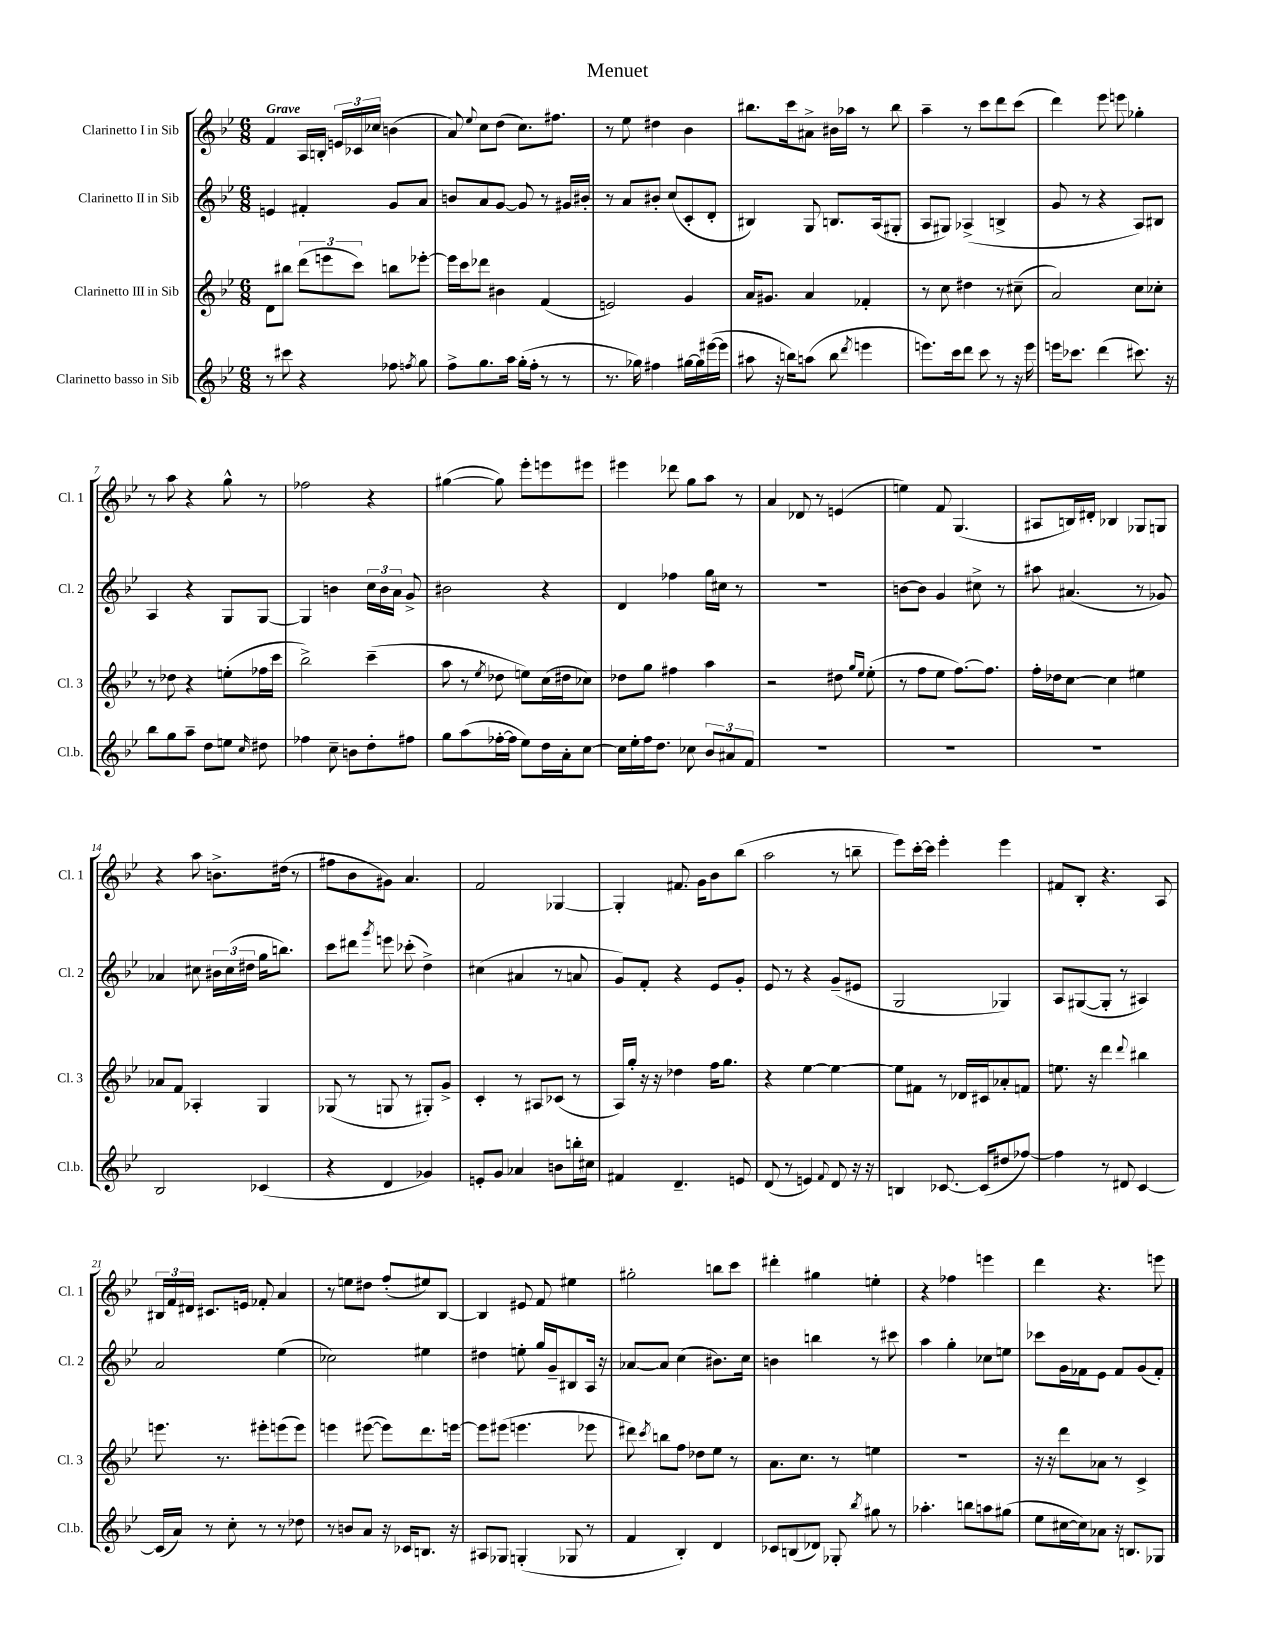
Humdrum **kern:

**kern	**kern	**kern	**kern
*staff4	*staff3	*staff2	*staff1
*clefG2	*clefG2	*clefG2	*clefG2
*k[b-e-]	*k[b-e-]	*k[b-e-]	*k[b-e-]
*M6/8	*M6/8	*M6/8	*M6/8
8r	8d	4e	4f
8ccc#	8bb#	.	.
4r	(12ddd	4f#'	16A
.	.	.	16B'
.	12eee	.	.
.	.	.	24e
.	12ccc)	.	24c-
.	.	.	24cc-
8ff-	8bb	8g	(4b
8qff	.	.	.
8gg	[8eee-'	8a	.
=	=	=	=
8ff^	16eee-]	8b	8a)
.	16ccc	.	.
.	.	.	8qqee-
8.gg	8ddd-	8a	8cc
.	4b#	[8g	(8dd
16aa	.	.	.
(16gg'	.	8g]	8.cc)
16ff'	.	.	.
8r	(4f	8r	.
.	.	.	8.ff#
8r	.	16g#	.
.	.	16b#'	.
=	=	=	=
8.r	2e)	8r	8r
.	.	8a	8ee-
16gg-)	.	.	.
4ff#	.	8b#'	4dd#
.	.	(8cc	.
[16gg#	4g	8c'	4b-
16gg#]	.	.	.
([16eee#	.	8d'	.
16eee#]	.	.	.
=	=	=	=
8aa#	16a	4B#)	8.bb#
.	8.g#	.	.
16r	.	.	.
16bb)	.	.	16ccc
(8aa	4a	8G	8a#^
8bb	.	8.B	16b#
.	.	.	16aa-
8qddd	.	.	.
4eee	4f-'	.	8r
.	.	(16A	.
.	.	8G#'	8bb#
=	=	=	=
8.eee)	8r	8A	4aa~
.	8cc	8G#)	.
16ccc	.	.	.
8ddd	4dd#	(4A-^	8r
8ccc	.	.	8ccc
8r	8r	4B^	8ddd
16r	(8cc#~	.	(8ccc
16eee	.	.	.
=	=	=	=
16eee	2a)	8g	4ddd)
8.ccc-	.	.	.
.	.	8r	.
(4ddd	.	4r	8eee-
.	.	.	8eee
8.ccc#)	8cc	8A)	4gg-'
.	8cc-'	8B#	.
16r	.	.	.
=	=	=	=
8bb-	8r	4A	8r
8gg	8dd-	.	8aa
8aa~	4r	4r	4r
8dd	.	.	.
8ee	(8ee'	8G	8gg^^
16qqcc	.	.	.
8dd#	16ff-	[8G	8r
.	16ccc	.	.
=	=	=	=
4ff-	2bb-^)	4G]	2ff-
8cc~	.	4b	.
8b	.	.	.
8dd'	(4ccc~	24cc	4r
.	.	24b	.
.	.	24a	.
8ff#	.	8g^	.
=	=	=	=
8gg	8aa	2b#	([4gg#
(8aa	8r	.	.
.	8qee-	.	.
[16ff-'	8dd-	.	8gg#])
16ff-]	.	.	.
8ee-)	8ee)	.	8eee-'
16dd	(16cc	4r	8eee
16a'	16dd#	.	.
[8cc	8cc-)	.	8eee#
=	=	=	=
16cc]	8dd-	4d	4eee#
16ee-'	.	.	.
16ff	8gg	.	.
8.dd	.	.	.
.	4ff#	4ff-	8ddd-
8cc-	.	.	8gg
12b-	4aa	16gg	8aa
.	.	16cc#	.
12a#	.	.	.
.	.	8r	8r
12f	.	.	.
=	=	=	=
2.r	2r	2.r	4a
.	.	.	8d-
.	.	.	8r
.	8dd#	.	(4e
.	16qqgg	.	.
.	16qqee-	.	.
.	(8ee-'	.	.
=	=	=	=
2.r	8r	[8b	4ee)
.	8ff	8b]	.
.	8ee-	4g	8f
.	[8.ff)	.	(4.G
.	.	8cc#^	.
.	8.ff]	.	.
.	.	8r	.
=	=	=	=
2.r	16ff'	8aa#	8A#
.	16dd-	.	.
.	[8cc	(4.a#	16B)
.	.	.	16d#'
.	4cc]	.	4B-
.	4ee#	8r	8G-
.	.	8g-)	8G
=	=	=	=
2B-	8a-	4a-	4r
.	8f	.	.
.	4A-'	8cc#	8aa
.	.	24b#	8.b^
.	.	(24cc#	.
.	.	24dd#	.
(4c-	4G	16gg	.
.	.	8.bb)	(16dd#
.	.	.	8r
=	=	=	=
4r	(8G-	8ccc	8ff#
.	8r	8ddd#	8b-
.	.	8qggg	.
4d	8G	8eee	8g#)
.	8r	(8ccc-'	4.a
4g-)	8G#')	4dd^)	.
.	8g^	.	.
=	=	=	=
8e'	4c'	(4cc#	2f
8g	.	.	.
4a-	8r	4a#	.
.	8A#	.	.
8b	(8c-	8r	[4G-
16bb'	8r	8a	.
16cc#	.	.	.
=	=	=	=
4f#	16A)	8g)	4G-']
.	16gg'	.	.
.	16r	8f'	.
.	16r	.	.
4.d~	4dd-	4r	8.f#
.	.	.	16g
.	16ff	8e-	8b-
.	8.gg	.	.
8e	.	8g'	(8bb-
=	=	=	=
(8d	4r	8e-	2aa
8r	.	8r	.
4e)	[4ee-	4r	.
8qqf	.	.	.
8d	4ee-_	(8g~	8r
16r	.	8e#	8bb~
16r	.	.	.
=	=	=	=
4B	8ee-]	2G	8eee-)
.	8f#	.	[16ccc'
.	.	.	16ccc]
[8.c-	8r	.	4eee-'
.	16d-	.	.
(16c-]	16c#	.	.
8dd#	8a-'	4G-)	4eee-
[8ff-)	8f	.	.
=	=	=	=
4ff-]	8.ee	8A	8f#
.	.	([8G#	8B-'
.	16r	.	.
8r	4ddd	8G#']	4.r
8d#	.	8r	.
.	8qqddd	.	.
[4c	4bb#	4A#)	.
.	.	.	8A
=	=	=	=
(16c]	8.eee	2a	24B#
.	.	.	24f
16a)	.	.	.
.	.	.	24d#
8r	.	.	8.c#
.	8.r	.	.
8cc'	.	.	.
.	.	.	16e
8r	8eee#'	.	8f-'
8r	(8eee	(4ee-	4a
8dd-	8eee)	.	.
=	=	=	=
8r	4eee	2cc-)	8r
8b	.	.	8ee
8a	([8eee#	.	8dd#
16r	8eee#])	.	(8ff'
16c-	.	.	.
8.B	8.ddd	4ee#	8ee#)
.	.	.	[8B-
16r	[16eee	.	.
=	=	=	=
8A#	8eee]	4dd#	4B-]
8G-	(8eee#	.	.
(4G'	4.eee	8ee'	8e#
.	.	16gg	8f
.	.	16g~	.
8G-	.	8B#	4ee#
8r	8eee-	16A	.
.	.	16r	.
=	=	=	=
4f	8ddd#)	[8a-	2gg#'
.	8qccc	.	.
.	8bb	8a-]	.
4B-')	8ff	(4cc	.
.	8dd-	.	.
4d	8ee-	8.b#)	8bb
.	8r	.	8ccc
.	.	16cc	.
=	=	=	=
8c-	8.a	4b	4ddd#'
(8B	.	.	.
.	8.cc	.	.
8d-)	.	4bb	4gg#
8G-'	8r	.	.
8qbb-	.	.	.
8gg#	4ee	8r	4ee'
8r	.	8ccc#	.
=	=	=	=
4.aa-'	2.r	4aa	4r
.	.	4gg'	4ff-
8bb	.	.	.
8aa	.	8cc-	4eee
(8gg#	.	8ee	.
=	=	=	=
8ee-	16r	8ccc-	4ddd
.	16r	.	.
[16cc#	8ddd	16g	.
16cc#])	.	16f-	.
8a-	8a-	8e-	4.r
16r	8r	8f-	.
8.B	.	.	.
.	4c^	(8g	.
8G-	.	8f-')	8eee
==	==	==	==
*-	*-	*-	*-
